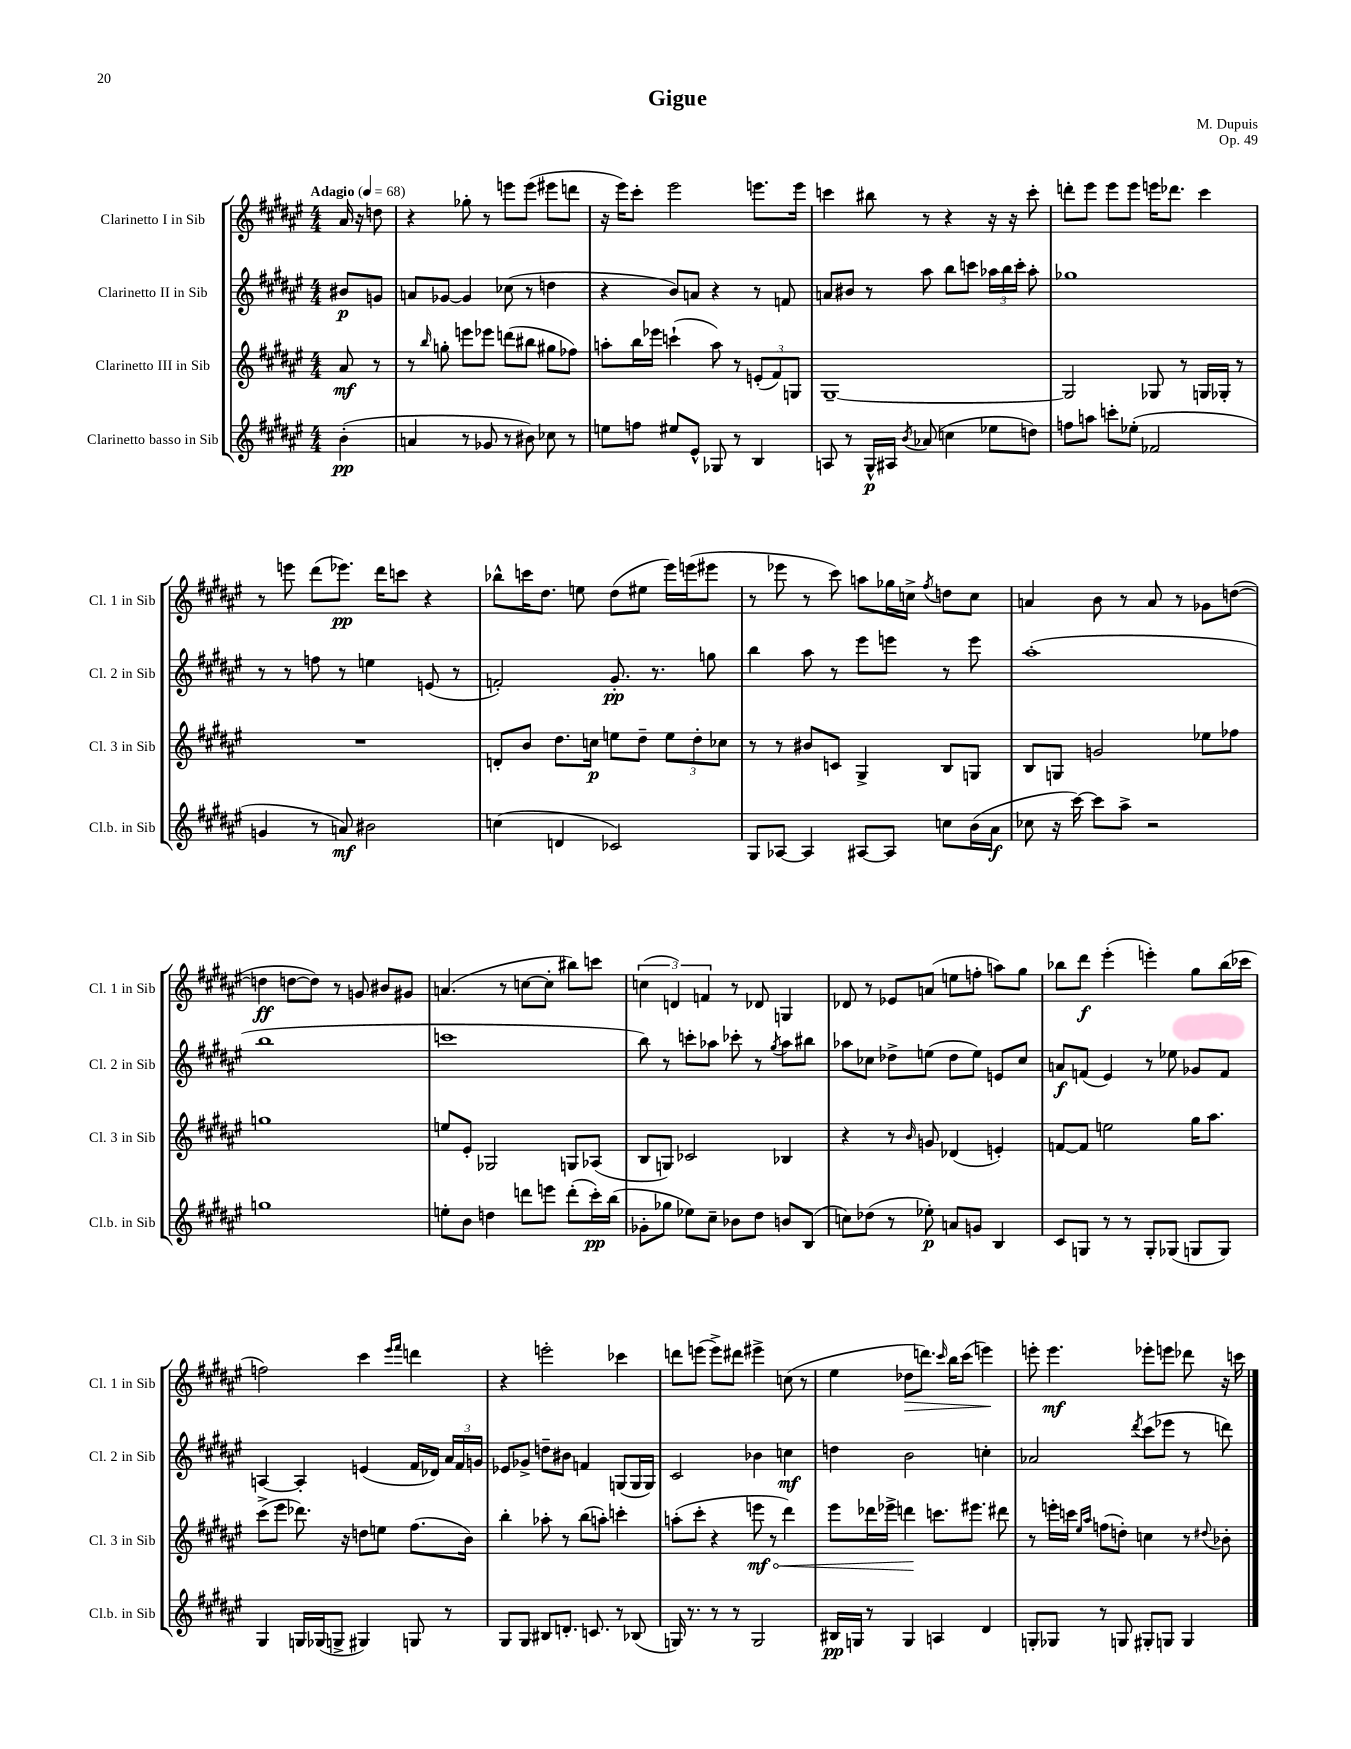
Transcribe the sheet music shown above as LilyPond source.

\header { title = "Gigue" composer = "M. Dupuis" opus = "Op. 49" }
<<
\new StaffGroup <<
\new Staff = "s0" \with { instrumentName = "Clarinetto I in Sib" shortInstrumentName = "Cl. 1 in Sib" } {
    \clef treble \key fis \major \numericTimeSignature \time 4/4 \partial 4 \tempo "Adagio" 4 = 68
    \autoBeamOff ais'16 r16 d''8 |
    r4 ges''8-. r8 e'''8[ e'''8]( eis'''8[ d'''8] |
    r16 eis'''16[) cis'''8]-. eis'''2 e'''8.[ e'''16] |
    c'''4 bis''8 r8 r4 r16 r16 c'''8-. |
    d'''8[-. eis'''8] eis'''8[ eis'''8] e'''16[ des'''8.] cis'''4 |
    r8 e'''8 dis'''8[( ees'''8.]\pp) dis'''16[ c'''8] r4 |
    bes''8[-^ c'''16 dis''8.] e''8 dis''8[( eis''8] eis'''16[) e'''16( eis'''8] |
    r8 ees'''8 r8 cis'''8) a''8[ ges''16 c''16]-> \acciaccatura { fis''8 } d''8[ c''8] |
    a'4 b'8 r8 a'8 r8 ges'8[ d''8]~( |
    d''4\ff d''8[~ d''8]) r8 g'8 bis'8[ gis'8] |
    a'4.( r8 c''8[~ c''8]-. bis''8[) c'''8] |
    \tuplet 3/2 { c''4( d'4) f'4 } r8 des'8 g4 |
    des'8 r8 ees'8[ a'8]( e''8[ f''8]-. a''8[) gis''8] |
    bes''8[ dis'''8]\f eis'''4-.( e'''4-.) gis''8[ bes''16( ces'''16] |
    f''2) cis'''4 \grace { eis'''16[ fis'''16] } d'''4 |
    r4 e'''2-. ces'''4 |
    d'''8[ e'''8]( e'''8[->) dis'''8] eis'''4-> c''8( r8 |
    eis''4 des''8[\> d'''8.]) \grace { cis'''16 } b''16[ cis'''8]( e'''4\!) |
    e'''8-. e'''4.\mf ees'''8[-. e'''8] des'''8 r16 c'''16 \bar "|." |
}
\new Staff = "s1" \with { instrumentName = "Clarinetto II in Sib" shortInstrumentName = "Cl. 2 in Sib" } {
    \clef treble \key fis \major \numericTimeSignature \time 4/4 \partial 4
    \autoBeamOff bis'8[\p g'8] |
    a'8[ ges'8]~ ges'4 ces''8( r8 d''4 |
    r4 b'8[) a'8] r4 r8 f'8 |
    a'8[ bis'8] r8 ais''8 b''8[ c'''8] \tuplet 3/2 { aes''16[ b''16 c'''16]-. } aes''8-. |
    ges''1 |
    r8 r8 f''8 r8 e''4 e'8( r8 |
    f'2-.) gis'8.-.\pp r8. g''8 |
    b''4 ais''8 r8 eis'''8[ e'''8] r8 e'''8 |
    ais''1-.( |
    b''1 |
    c'''1 |
    b''8) r8 c'''8[-. aes''8] ces'''8-. r8 \acciaccatura { gis''8 } aes''8[ bis''8] |
    aes''8[ ces''8] des''8[-> e''8]( des''8[ e''8]) e'8[ ces''8] |
    a'8[\f f'8]( eis'4) r8 ees''8 ges'8[ f'8] |
    a4~ a4-. e'4( fis'16[ des'16]) \tuplet 3/2 { ais'16[ fis'16 g'16] } |
    ees'8[ ges'8]-> d''8[-- bis'8] f'4 g8[( g16 g16]) |
    cis'2 bes'4 c''4\mf |
    d''4 b'2 c''4-. |
    aes'2 \acciaccatura { dis'''8 } cis'''8[( ees'''8] r8 d'''8) \bar "|." |
}
\new Staff = "s2" \with { instrumentName = "Clarinetto III in Sib" shortInstrumentName = "Cl. 3 in Sib" } {
    \clef treble \key fis \major \numericTimeSignature \time 4/4 \partial 4
    \autoBeamOff ais'8\mf r8 |
    r8 \grace { b''16 } g''8-. e'''8[ ees'''8] d'''8[( bis''8] gis''8[ fes''8]) |
    a''8[-. b''16 ees'''16] c'''4-!( a''8) r8 \tuplet 3/2 { e'8[-.( fis'8) g8] } |
    gis1~-- |
    gis2 ges8 r8 g16[ ges16]-. r8 |
    R1 |
    d'8[-. b'8] dis''8.[ c''16]\p e''8[ dis''8]-- \tuplet 3/2 { e''8[ dis''8-. ces''8] } |
    r8 r8 bis'8[ c'8] gis4-> b8[ g8] |
    b8[ g8] g'2 ees''8[ fes''8] |
    g''1 |
    e''8[ eis'8]-. ges2 g8[ aes8]( |
    b8[ g8]) ces'2 bes4 |
    r4 r8 \grace { b'16 } g'8 des'4( e'4-.) |
    f'8[~ f'8] e''2 gis''16[ ais''8.] |
    cis'''8[->( eis'''8] des'''8.) r16 d''8[ e''8] fis''8.[( b'16]) |
    b''4-. aes''8-. r8 b''8[( a''8]-.) c'''4-. |
    a''8[-.( cis'''8]-. r4 \once \override Hairpin.circled-tip = ##t e'''8\mf\< r8 dis'''4) |
    eis'''8[ des'''16 ees'''16]-> d'''4\! c'''8.[ eis'''8.] dis'''8 |
    r8 e'''16[-. c'''16] \grace { eis''16[ ais''16] } f''8[( d''8]-.) c''4 r8 \appoggiatura { dis''8 } bes'8-. \bar "|." |
}
\new Staff = "s3" \with { instrumentName = "Clarinetto basso in Sib" shortInstrumentName = "Cl.b. in Sib" } {
    \clef treble \key fis \major \numericTimeSignature \time 4/4 \partial 4
    \autoBeamOff b'4-.\pp( |
    a'4 r8 ges'8 r8 bis'8) ces''8 r8 |
    e''8[ f''8] eis''8[ eis'8]-^ ges8 r8 b4 |
    a8 r8 gis16[-^\p ais16] \acciaccatura { b'8 } aes'8( c''4 ees''8[ d''8]) |
    f''8[ a''8] c'''8[-. ees''8]-.( fes'2 |
    g'4 r8 a'8\mf) bis'2 |
    c''4( d'4 ces'2) |
    gis8[ aes8]~ aes4 ais8[~ ais8] c''8[ b'16( ais'16]\f |
    ces''8 r16 cis'''16~) cis'''8[ ais''8]-> r2 |
    g''1 |
    e''8[-. b'8] d''4 d'''8[ e'''8] d'''8[-.( cis'''16-.\pp) b''16]( |
    ges'8[-. ges''8] ees''8[) cis''8]-- bes'8[ dis''8] b'8[ b8]( |
    c''8[) des''8]( r8 ees''8-.\p) a'8[ g'8] b4 |
    cis'8[ g8] r8 r8 g8[-. ges8]( g8[ g8]) |
    gis4 g16[ ges16( g8]-> gis4) g8 r8 |
    gis8[ gis8] bis8[ d'8.]-. c'8. r8 bes8( |
    g16) r8. r8 r8 g2 |
    bis16[\pp g16] r8 g4 a4 dis'4 |
    g8[-. ges8] r8 g8 gis8[-. g8] g4 \bar "|." |
}
>>
>>
\layout { \context { \Score \remove "Bar_number_engraver" } }
